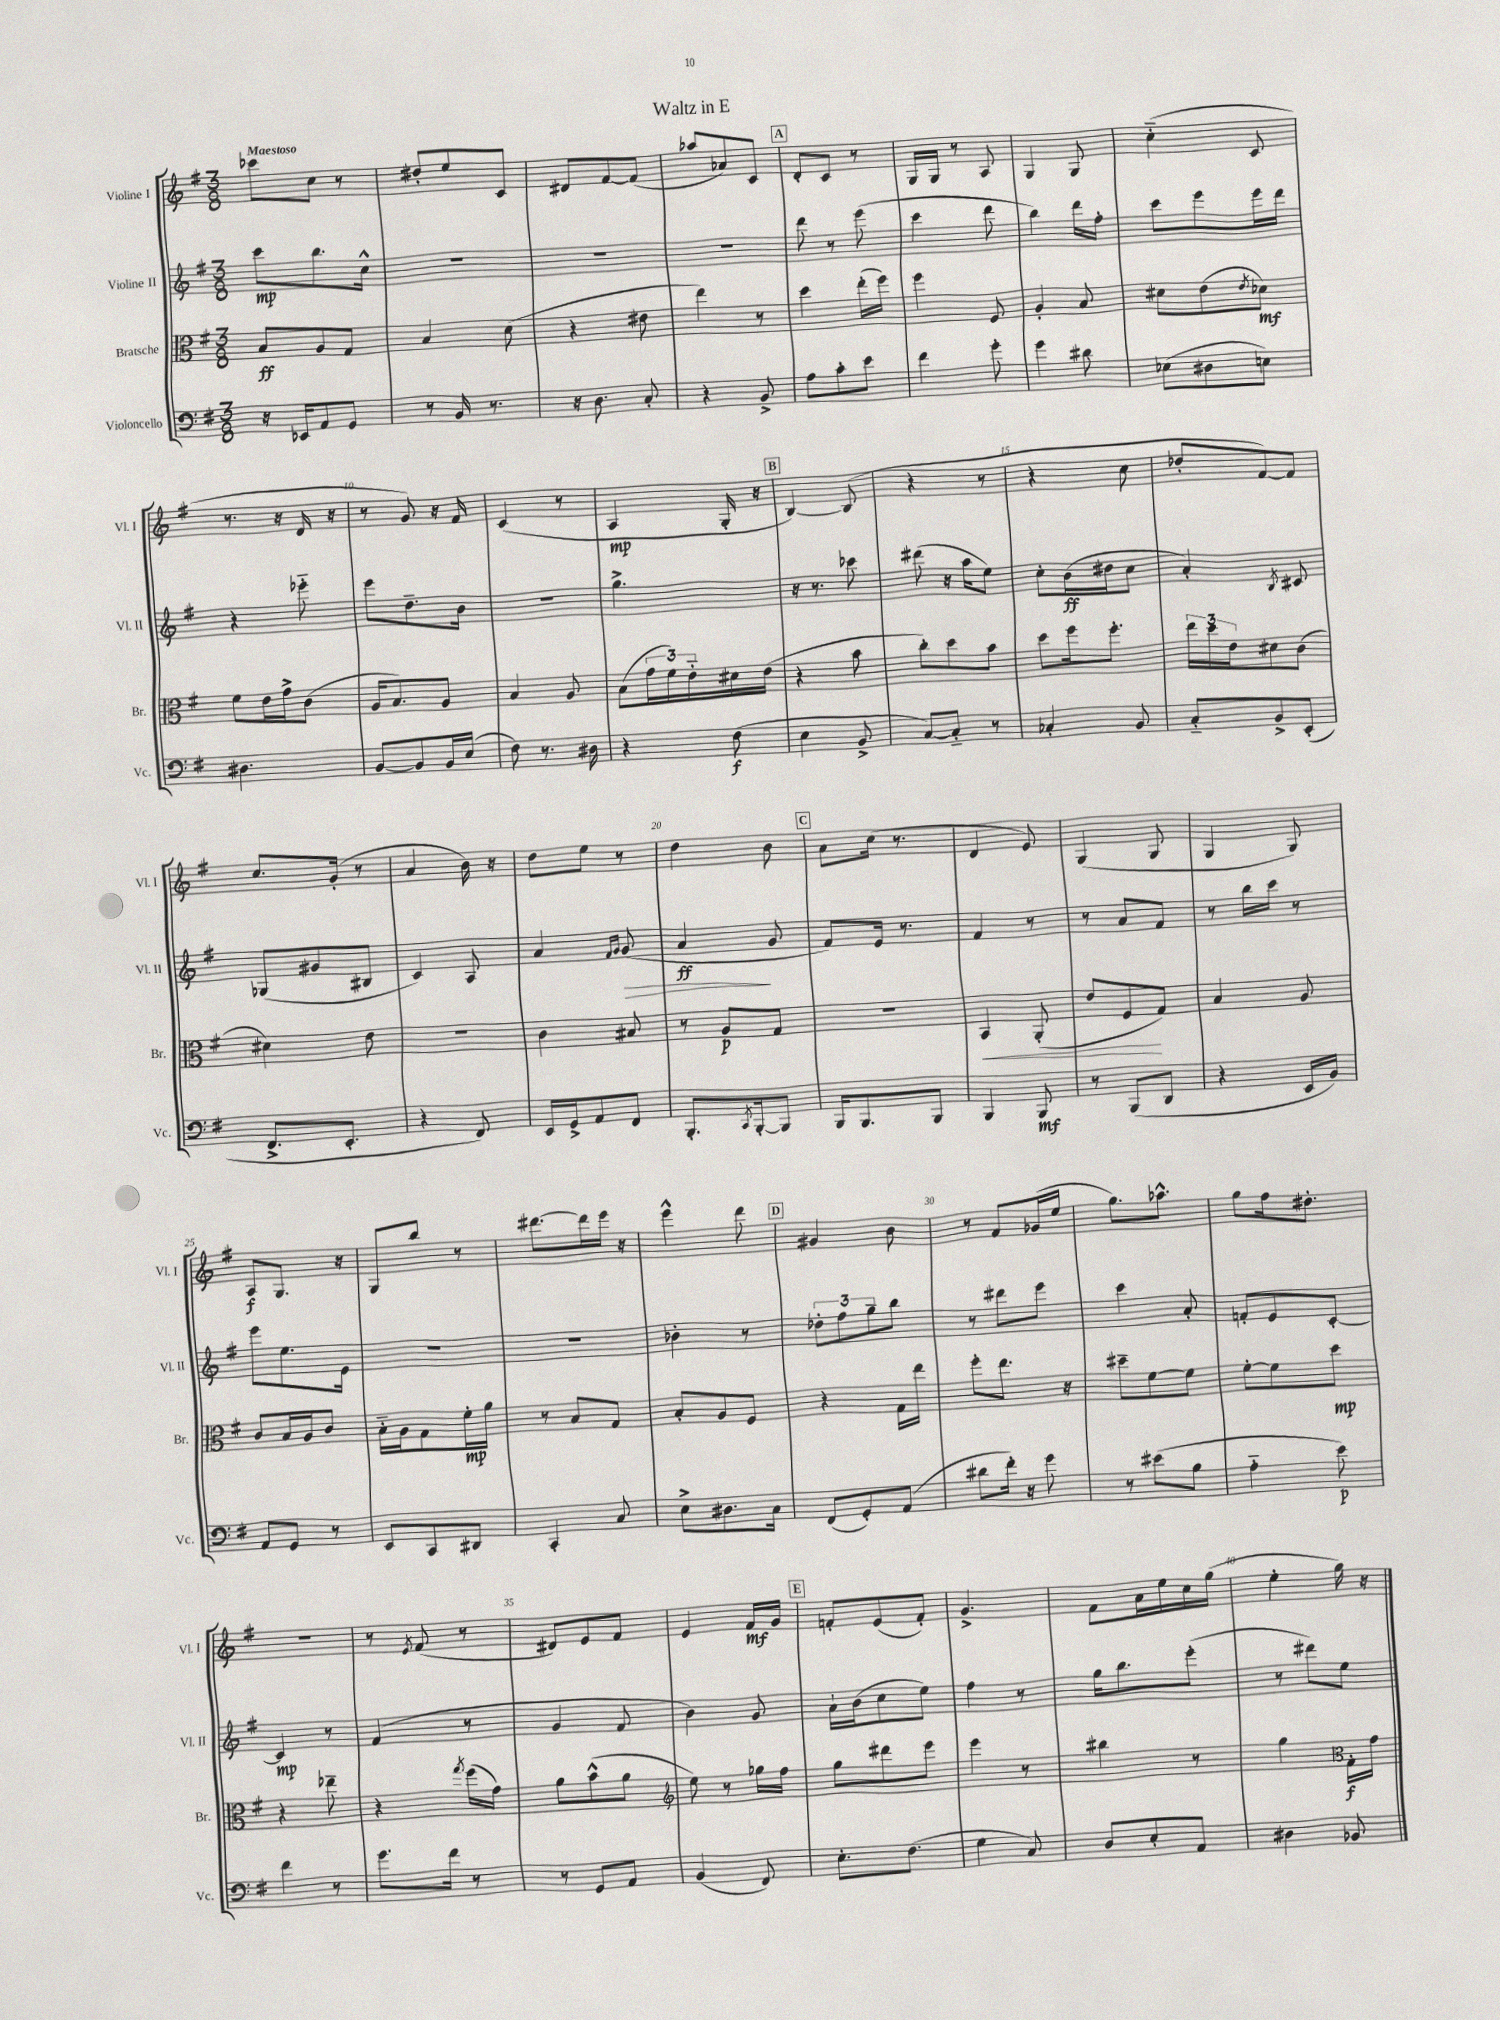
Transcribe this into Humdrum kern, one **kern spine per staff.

**kern	**dynam	**kern	**dynam	**kern	**dynam	**kern	**dynam
*part4	*part4	*part3	*part3	*part2	*part2	*part1	*part1
*staff4	*staff4	*staff3	*staff3	*staff2	*staff2	*staff1	*staff1
*I"Violoncello	*	*I"Bratsche	*	*I"Violine II	*	*I"Violine I	*
*I'Vc.	*	*I'Br.	*	*I'Vl. II	*	*I'Vl. I	*
*clefF4	*	*clefC3	*	*clefG2	*	*clefG2	*
*k[f#]	*	*k[f#]	*	*k[f#]	*	*k[f#]	*
*M3/8	*	*M3/8	*	*M3/8	*	*M3/8	*
=1	=1	=1	=1	=1	=1	=1	=1
!	!	!	!	!	!	!LO:TX:a:B:t=Maestoso	!
16r	.	8B/L	ff	8ccc\L	mp	8ccc-X\L	.
16EE-X/KL	.	.	.	.	.	.	.
8AA/	.	8A/	.	8.bb\	.	8cc\J	.
8GG/J	.	8G/J	.	.	.	8r	.
.	.	.	.	16cc^^\Jk	.	.	.
=2	=2	=2	=2	=2	=2	=2	=2
8r	.	4B/	.	4.r	.	8dd#X'/L	.
16BB/	.	.	.	.	.	8ee/	.
8.r	.	.	.	.	.	.	.
.	.	(8d\	.	.	.	8c/J	.
=3	=3	=3	=3	=3	=3	=3	=3
16r	.	4r	.	4.r	.	8d#X/L	.
8.D\	.	.	.	.	.	.	.
.	.	.	.	.	.	[8f#/	.
8C'/	.	8e#X\	.	.	.	(8f#/J]	.
=4	=4	=4	=4	=4	=4	=4	=4
4r	.	4ee\)	.	4.r	.	8aa-X/L	.
.	.	.	.	.	.	8a-X/)	.
8BB^/	.	8r	.	.	.	8c/J	.
!!LO:REH:place=s1:t=A
=5	=5	=5	=5	=5	=5	=5	=5
8A\L	.	4dd\	.	8ddd\	.	8d'/L	.
8c'\	.	.	.	8r	.	8c/J	.
8e\J	.	(16ee'\LL	.	(8eee\	.	8r	.
.	.	16ff#\JJ)	.	.	.	.	.
=6	=6	=6	=6	=6	=6	=6	=6
4f#\	.	4ff#\	.	4ccc\	.	16G/LL	.
.	.	.	.	.	.	16G/JJ	.
.	.	.	.	.	.	8r	.
8g'\	.	8F#/	.	8ddd\	.	8A/	.
=7	=7	=7	=7	=7	=7	=7	=7
4g\	.	4A'/	.	4bb\)	.	4G/	.
8d#X\	.	8B/	.	16ddd\LL	.	8G/	.
.	.	.	.	16ff#'\JJ	.	.	.
=8	=8	=8	=8	=8	=8	=8	=8
(8E-X\L	.	8d#X\L	.	8ccc\L	.	(4cc\	.
8D#X\	.	(8e\	.	8eee\	.	.	.
.	.	8qe/	.	.	.	.	.
8En\J)	.	8d-X\J)	mf	16eee\L	.	8c/	.
.	.	.	.	16ddd\JJ	.	.	.
!!LO:LB:g=z
=9	=9	=9	=9	=9	=9	=9	=9
4.D#X\	.	8f#\L	.	4r	.	8.r	.
.	.	16e\L	.	.	.	.	.
.	.	16g^\J	.	.	.	16r	.
.	.	(8c\J	.	8eee-X\	.	16d/	.
.	.	.	.	.	.	16r	.
=10	=10	=10	=10	=10	=10	=10	=10
[8BB/L	.	16A/KL	.	8eee\L	.	8r	.
.	.	8.B/)	.	.	.	.	.
8BB/]	.	.	.	8.dd~\	.	8g/)	.
16BB/L	.	8A/J	.	.	.	16r	.
(16E/JJ	.	.	.	16b\Jk	.	16f#/	.
=11	=11	=11	=11	=11	=11	=11	=11
8F#\)	.	4B/	.	4.r	.	(4c/	.
8.r	.	.	.	.	.	.	.
.	.	8A/	.	.	.	8r	.
16D#X\	.	.	.	.	.	.	.
=12	=12	=12	=12	=12	=12	=12	=12
4r	.	(8B\L	.	4.gg^\	.	4A/	mp
.	.	24g\L	.	.	.	.	.
.	.	24f#\)	.	.	.	.	.
.	.	24e\	.	.	.	.	.
(8F#\	f	16d#X\	.	.	.	16G'/	.
.	.	(16e\JJ	.	.	.	16r	.
!!LO:REH:place=s1:t=B
=13	=13	=13	=13	=13	=13	=13	=13
4E\	.	4r	.	16r	.	[4B/)	.
.	.	.	.	8.r	.	.	.
8BB^/	.	8b\	.	8ccc-X\	.	(8B/]	.
=14	=14	=14	=14	=14	=14	=14	=14
[8C/L)	.	8cc'\L)	.	(8ddd#X\	.	4r	.
8C/J]	.	8dd\	.	16r	.	.	.
.	.	.	.	16aa\KL	.	.	.
8r	.	8b\J	.	8ee\J)	.	8r	.
=15	=15	=15	=15	=15	=15	=15	=15
4C-X'/	.	8dd\L	.	8cc'\L	.	4r	.
.	.	16ff#\k	.	(16b\L	ff	.	.
.	.	8.ff#'\J	.	16dd#X\J	.	.	.
8BB/	.	.	.	8cc\J	.	8cc\	.
=16	=16	=16	=16	=16	=16	=16	=16
8C/L	.	24ee\LL	.	4a'/)	.	8dd-X'/L	.
.	.	24dd\	.	.	.	.	.
.	.	24e\J	.	.	.	.	.
8BB^/	.	8d#X\	.	.	.	[8f#/)	.
.	.	.	.	8qB/	.	.	.
(8EE'/J	.	(8c\J	.	8c#X/	.	8f#/J]	.
!!LO:LB:g=z
=17	=17	=17	=17	=17	=17	=17	=17
8.FF#^/L	.	4d#X\)	.	(8G-X/L	.	8.cc/L	.
.	.	.	.	8g#X/	.	.	.
8.EE'/J	.	.	.	.	.	(16g'/Jk	.
.	.	8e\	.	8B#X/J	.	8r	.
=18	=18	=18	=18	=18	=18	=18	=18
4r	.	4.r	.	4c/)	.	4a/	.
8FF#/)	.	.	.	8A/	.	16b\)	.
.	.	.	.	.	.	16r	.
=19	=19	=19	=19	=19	=19	=19	=19
16EE/LL	.	4c\	.	4a/	.	8dd\L	.
16GG^/J	.	.	.	.	.	.	.
8AA/	.	.	.	.	.	8ee\J	.
.	.	.	.	16qqf#/LL	.	.	.
.	.	.	.	16qqg/JJ	.	.	.
!	!	!	!	!	!LO:HP:b	!	!
8FF#/J	.	8B#X/	.	(8g/	>	8r	.
=20	=20	=20	=20	=20	=20	=20	=20
8.BBB'/L	.	8r	.	4a/	ff	4dd\	.
.	.	8A/L	p	.	.	.	.
8qCC/	.	.	.	.	.	.	.
[16BBB'/k	.	.	.	.	.	.	.
8BBB/J]	.	8G/J	.	8g/	]	8b\	.
!!LO:REH:place=s1:t=C
=21	=21	=21	=21	=21	=21	=21	=21
16BBB/KL	.	4.r	.	8f#/L)	.	8a\L	.
8.BBB/	.	.	.	.	.	.	.
.	.	.	.	16e/Jk	.	(16cc\Jk	.
.	.	.	.	8.r	.	8.r	.
8BBB/J	.	.	.	.	.	.	.
=22	=22	=22	=22	=22	=22	=22	=22
!	!	!	!LO:HP:b	!	!	!	!
4BBB/	.	4BB/	<	4f#/	.	4d/	.
8BBB/	mf	(8AA'/	.	8r	.	8e/)	.
=23	=23	=23	=23	=23	=23	=23	=23
8r	.	8e/L	.	8r	.	(4G/	.
(8BBB/L	.	8F#/	.	8a/L	.	.	.
8DD/J	.	8G/J)	[	8f#/J	.	8G/	.
=24	=24	=24	=24	=24	=24	=24	=24
4r	.	4B/	.	8r	.	4G/	.
.	.	.	.	16bb\LL	.	.	.
.	.	.	.	16ccc\JJ	.	.	.
16EE/LL	.	8A/	.	8r	.	8G/)	.
16BB/JJ)	.	.	.	.	.	.	.
!!LO:LB:g=z
=25	=25	=25	=25	=25	=25	=25	=25
8AA/L	.	8c/L	.	8eee\L	.	8A/L	f
8GG/J	.	16B/L	.	8.ee\	.	8.G/J	.
.	.	16A/J	.	.	.	.	.
8r	.	8c/J	.	.	.	.	.
.	.	.	.	16e\Jk	.	16r	.
=26	=26	=26	=26	=26	=26	=26	=26
8EE/L	.	16B\LL	.	4.r	.	8G/L	.
.	.	16A\J	.	.	.	.	.
8CC/	.	8G\	.	.	.	8bb/J	.
8DD#X/J	.	16f#'\L	mp	.	.	8r	.
.	.	16a\JJ	.	.	.	.	.
=27	=27	=27	=27	=27	=27	=27	=27
4CC'/	.	8r	.	4.r	.	[8.ddd#X\L	.
.	.	8B/L	.	.	.	.	.
.	.	.	.	.	.	16ddd#\L]	.
8C/	.	8G/J	.	.	.	16eee\JJ	.
.	.	.	.	.	.	16r	.
=28	=28	=28	=28	=28	=28	=28	=28
8E^\L	.	8B'/L	.	4b-X'\	.	4eee^^\	.
8.D#X\	.	8A/	.	.	.	.	.
.	.	8F#/J	.	8r	.	8ddd\	.
16C\Jk	.	.	.	.	.	.	.
!!LO:REH:place=s1:t=D
=29	=29	=29	=29	=29	=29	=29	=29
(8FF#/L	.	4r	.	12dd-X'\L	.	4g#X/	.
.	.	.	.	12ff#\	.	.	.
8GG'/)	.	.	.	.	.	.	.
.	.	.	.	12gg~\	.	.	.
(8AA/J	.	16G\LL	.	8bb\J	.	8b\	.
.	.	16ee\JJ	.	.	.	.	.
=30	=30	=30	=30	=30	=30	=30	=30
8d#X\L	.	8ff#'\L	.	8r	.	8r	.
16f#'\Jk)	.	8.ee\J	.	8ddd#X\L	.	8f#/L	.
16r	.	.	.	.	.	.	.
8g\	.	.	.	8eee\J	.	(16g-X/L	.
.	.	16r	.	.	.	16ee/JJ	.
=31	=31	=31	=31	=31	=31	=31	=31
8r	.	8dd#X~\L	.	4ccc\	.	8.gg\L)	.
(8e#X\L	.	[8f#\	.	.	.	.	.
.	.	.	.	.	.	8.aa-X^^\J	.
8B\J	.	8f#\J]	.	8a'/	.	.	.
=32	=32	=32	=32	=32	=32	=32	=32
4A\	.	[8f#'\L	.	8fn'/L	.	8gg\L	.
.	.	8f#\]	.	8e/	.	16ff#\k	.
.	.	.	.	.	.	8.dd#X'\J	.
8e\)	p	8dd\J	mp	[8c'/J	.	.	.
!!LO:LB:g=z
=33	=33	=33	=33	=33	=33	=33	=33
4f#\	.	4r	.	4c/]	mp	4.r	.
8r	.	8ee-X~\	.	8r	.	.	.
=34	=34	=34	=34	=34	=34	=34	=34
8.g\L	.	4r	.	(4f#/	.	8r	.
.	.	.	.	.	.	8qe/	.
.	.	.	.	.	.	(8f#/	.
16f#\Jk	.	.	.	.	.	.	.
.	.	8qgg/	.	.	.	.	.
8r	.	(16ff#\LL	.	8r	.	8r	.
.	.	16g\JJ)	.	.	.	.	.
=35	=35	=35	=35	=35	=35	=35	=35
8r	.	8a\L	.	4g/	.	8d#X/L)	.
8GG/L	.	(8b^^\	.	.	.	8e/	.
8AA/J	.	8a\J	.	8f#/	.	8f#/J	.
=36	=36	=36	=36	=36	=36	=36	=36
*	*	*clefG2	*	*	*	*	*
(4BB/	.	8ee\)	.	4b\)	.	4e/	.
.	.	8r	.	.	.	.	.
8FF#/)	.	16gg-X\LL	.	8g/	.	16f#/LL	mf
.	.	16ff#\JJ	.	.	.	16g/JJ	.
!!LO:REH:place=s1:t=E
=37	=37	=37	=37	=37	=37	=37	=37
8.E'\L	.	8gg\L	.	16a`\LL	.	8fn'/L	.
.	.	.	.	(16b\J	.	.	.
.	.	8ddd#X\	.	8cc\	.	(8e/	.
(8.F#\J	.	.	.	.	.	.	.
.	.	8eee\J	.	8ee\J)	.	8f'/J)	.
=38	=38	=38	=38	=38	=38	=38	=38
4G\	.	4eee\	.	4ff#\	.	4.g^/	.
8C/)	.	8r	.	8r	.	.	.
=39	=39	=39	=39	=39	=39	=39	=39
8D/L	.	4bb#X\	.	16gg\KL	.	8f#\L	.
.	.	.	.	8.bb\	.	.	.
8E'/	.	.	.	.	.	16a\L	.
.	.	.	.	.	.	16ee\	.
8AA/J	.	8r	.	(8eee'\J	.	16cc\	.
.	.	.	.	.	.	(16gg\JJ	.
=40	=40	=40	=40	=40	=40	=40	=40
4D#X\	.	4gg\	.	8r	.	4ee'\	.
.	.	.	.	8ddd#X\L)	.	.	.
*	*	*clefC3	*	*	*	*	*
8BB-X/	.	16G'\LL	f	8ee\J	.	16gg\)	.
.	.	16g\JJ	.	.	.	16r	.
==	==	==	==	==	==	==	==
*-	*-	*-	*-	*-	*-	*-	*-
